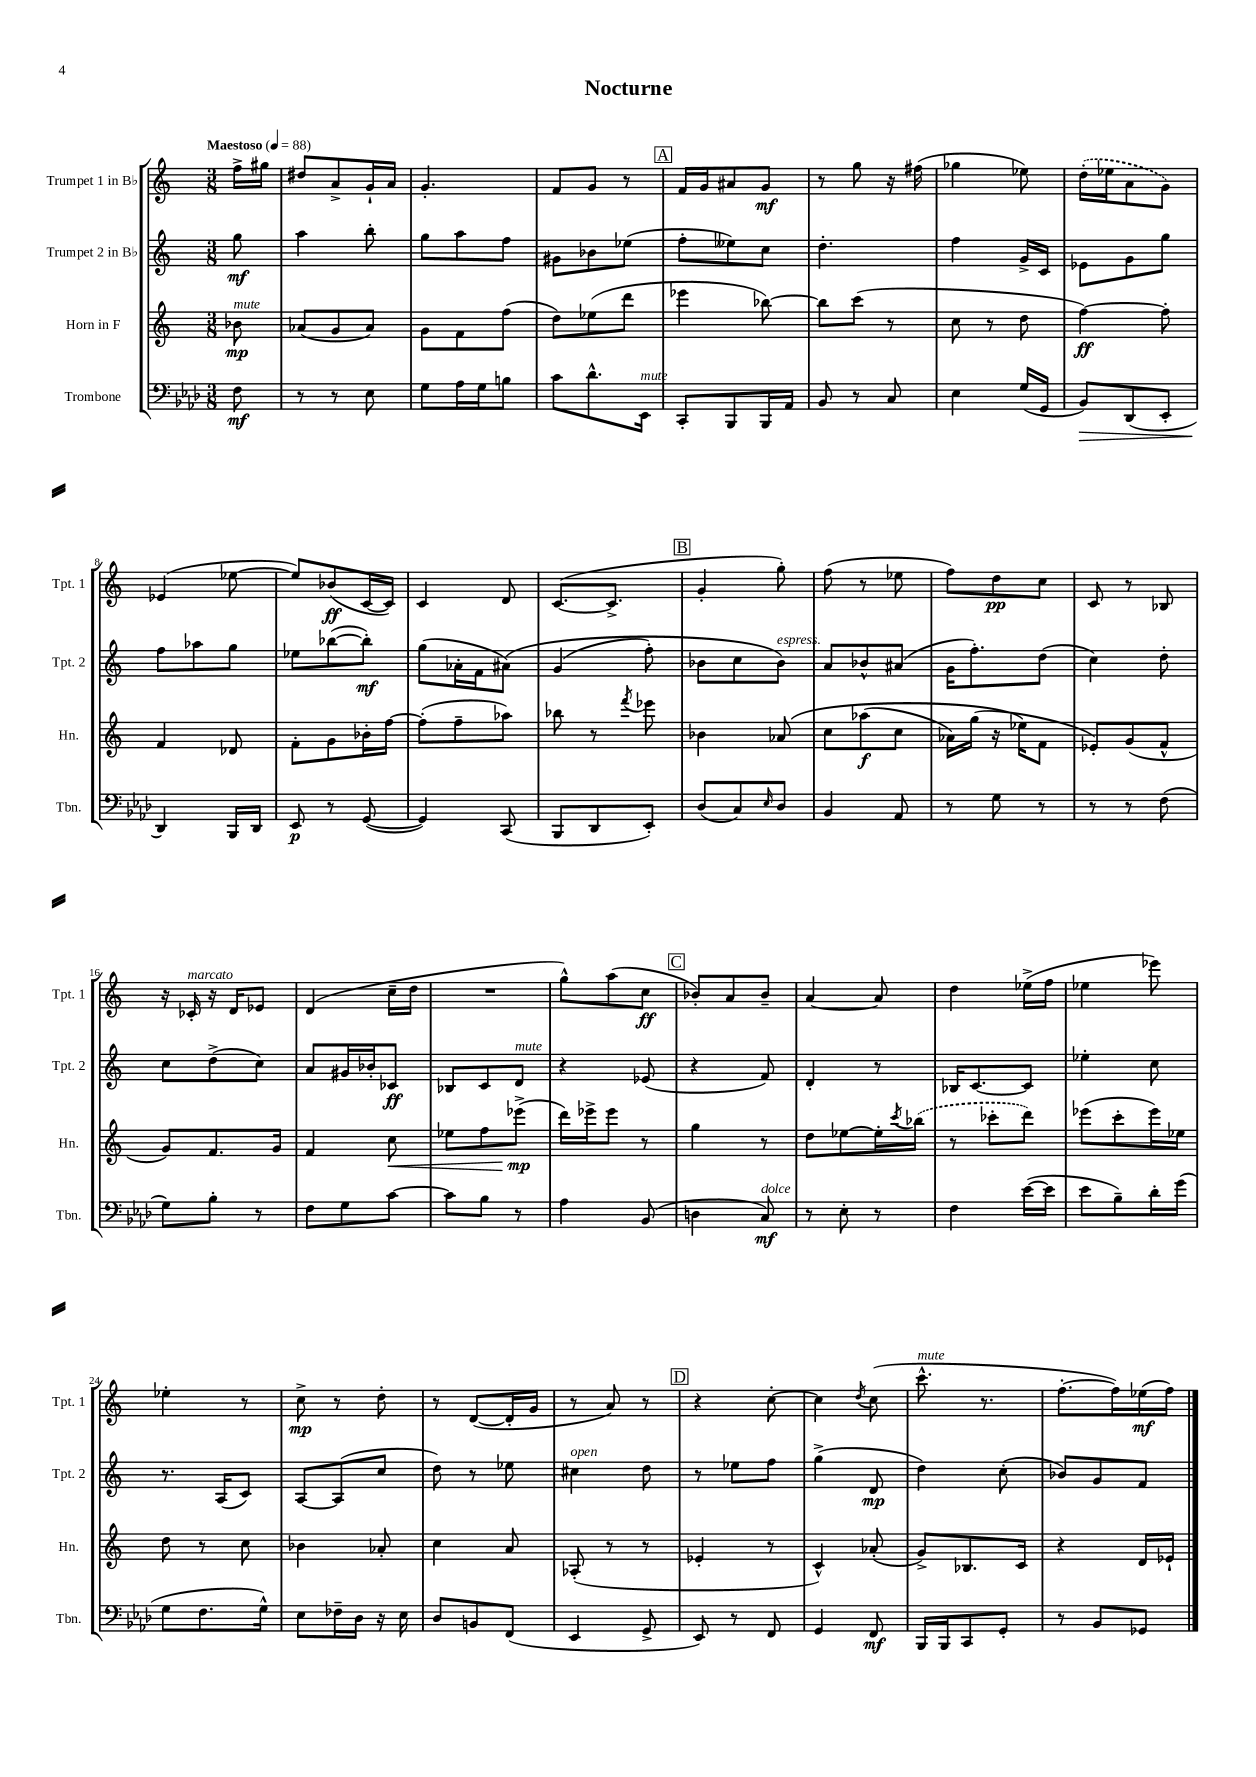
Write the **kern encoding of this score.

**kern	**kern	**kern	**kern
*staff4	*staff3	*staff2	*staff1
*clefF4	*clefG2	*clefG2	*clefG2
*k[b-e-a-d-]	*k[]	*k[]	*k[]
*M3/8	*M3/8	*M3/8	*M3/8
*MM88	*MM88	*MM88	*MM88
8F	8b-	8gg	16ff^
.	.	.	16gg#
=	=	=	=
8r	(8a-	4aa	8dd#
8r	8g	.	8a^
8E-	8a-)	8bb'	16g`
.	.	.	16a
=	=	=	=
8G	8g	8gg	4.g'
16A-	8f	8aa	.
16G	.	.	.
8B	(8ff	8ff	.
=	=	=	=
8c	8dd)	8g#	8f
8.d-^^	(8ee-	8b-	8g
.	8ddd	(8ee-	8r
16EE-	.	.	.
=	=	=	=
8CC'	4eee-	8ff'	16f
.	.	.	16g
8BBB-	.	8ee--)	8a#
16BBB-	[8bb-)	8cc	8g
16AA-	.	.	.
=	=	=	=
8BB-	8bb-]	4.dd'	8r
8r	(8ccc	.	8gg
8C	8r	.	16r
.	.	.	(16ff#
=	=	=	=
4E-	8cc	4ff	4gg-
.	8r	.	.
(16G	8dd	16g^	8ee-)
16GG	.	16c	.
=	=	=	=
8BB-)	[4ff)	8e-	(16dd'
.	.	.	16ee-
(8DD-	.	8g	8a
8EE-'	8ff']	8gg	8g)
=	=	=	=
4DD-)	4f	8ff	(4e-
.	.	8aa-	.
16BBB-	8d-	8gg	[8ee-
16DD-	.	.	.
=	=	=	=
8EE-	8f'	8ee-	8ee-])
8r	8g	([8bb-	(8b-
([8GG	16b-'	8bb-'])	[16c
.	[16ff	.	16c])
=	=	=	=
4GG])	(8ff']	(8gg	4c
.	8ff~	16a-'	.
.	.	16f	.
(8CC	8aa-)	&(8a#)	8d
=	=	=	=
8BBB-	8bb-	(4g	([8.c
8DD-	8r	.	.
.	.	.	8.c^]
.	8qfff	.	.
8EE-')	8eee-	8ff')	.
=	=	=	=
(8D-	4b-	8b-	4g'
8C)	.	8cc	.
16qqE-	.	.	.
8D-	&(8a-	8b-&)	8gg')
=	=	=	=
4BB-	8cc	8a	(8ff
.	(8aa-	8b-^^	8r
8AA-	8cc	(8a#	8ee-
=	=	=	=
8r	16a-)	16g	8ff)
.	(16gg	8.ff')	.
8G	16r	.	8dd
.	16ee-&)	.	.
8r	8f	(8dd	8cc
=	=	=	=
8r	8e-')	4cc)	8c
8r	(8g	.	8r
(8F	8f^^	8dd'	8B-
=	=	=	=
8G)	8g)	8cc	16r
.	.	.	16c-'
8B-'	8.f	(8dd^	16r
.	.	.	16d
8r	.	8cc)	8e-
.	16g	.	.
=	=	=	=
8F	4f	8a	(4d
8G	.	16g#	.
.	.	16b-'	.
[8c	8cc	8c-	16cc~
.	.	.	16dd
=	=	=	=
8c]	8ee-	8B-	4.r
8B-	8ff	8c	.
8r	(8eee-^	8d	.
=	=	=	=
4A-	16ddd)	4r	8gg^^)
.	16eee-^	.	.
.	8eee-	.	(8aa
(8BB-	8r	(8e-	8cc
=	=	=	=
4D	4gg	4r	8b-')
.	.	.	8a
8C)	8r	8f)	8b-~
=	=	=	=
8r	8dd	4d'	[4a
8E-'	[8ee-	.	.
8r	16ee-']	8r	8a]
.	8qccc	.	.
.	(16bb-	.	.
=	=	=	=
4F	8r	16B-	4dd
.	.	[8.c	.
.	8ccc-'	.	.
([16e-	8ddd)	8c]	(16ee-^
16e-]	.	.	16ff
=	=	=	=
8e-	(8eee-	4ee-'	4ee-
8B-~)	8ccc'	.	.
16d-'	16eee-)	8cc	8eee-)
(16g	16ee-	.	.
=	=	=	=
8G	8dd	8.r	4ee-'
8.F	8r	.	.
.	.	(16A	.
.	8cc	8c)	8r
16G^^)	.	.	.
=	=	=	=
8E-	4b-	[8A	8cc^
16F-~	.	(8A]	8r
16D-	.	.	.
16r	8a-'	8cc	8dd'
16E-	.	.	.
=	=	=	=
8D-	4cc	8dd)	8r
8BB	.	8r	([8d
(8FF	8a	8ee-	16d']
.	.	.	16g
=	=	=	=
4EE-	(8A-'	4cc#	8r
.	8r	.	8a)
8GG^	8r	8dd	8r
=	=	=	=
8EE-)	4e-'	8r	4r
8r	.	8ee-	.
8FF	8r	8ff	[8cc'
=	=	=	=
4GG	4c^^)	(4gg^	4cc]
.	.	.	8qdd
8FF	(8a-'	8d	(8cc
=	=	=	=
16BBB-	8g^)	4dd)	8.ccc^^
16BBB-	.	.	.
8CC	8.B-	.	.
.	.	.	8.r
8GG'	.	(8cc'	.
.	16c	.	.
=	=	=	=
8r	4r	8b-)	[8.ff'
8BB-	.	8g	.
.	.	.	16ff])
8GG-	16d	8f	(16ee-
.	16e-`	.	16ff)
==	==	==	==
*-	*-	*-	*-
